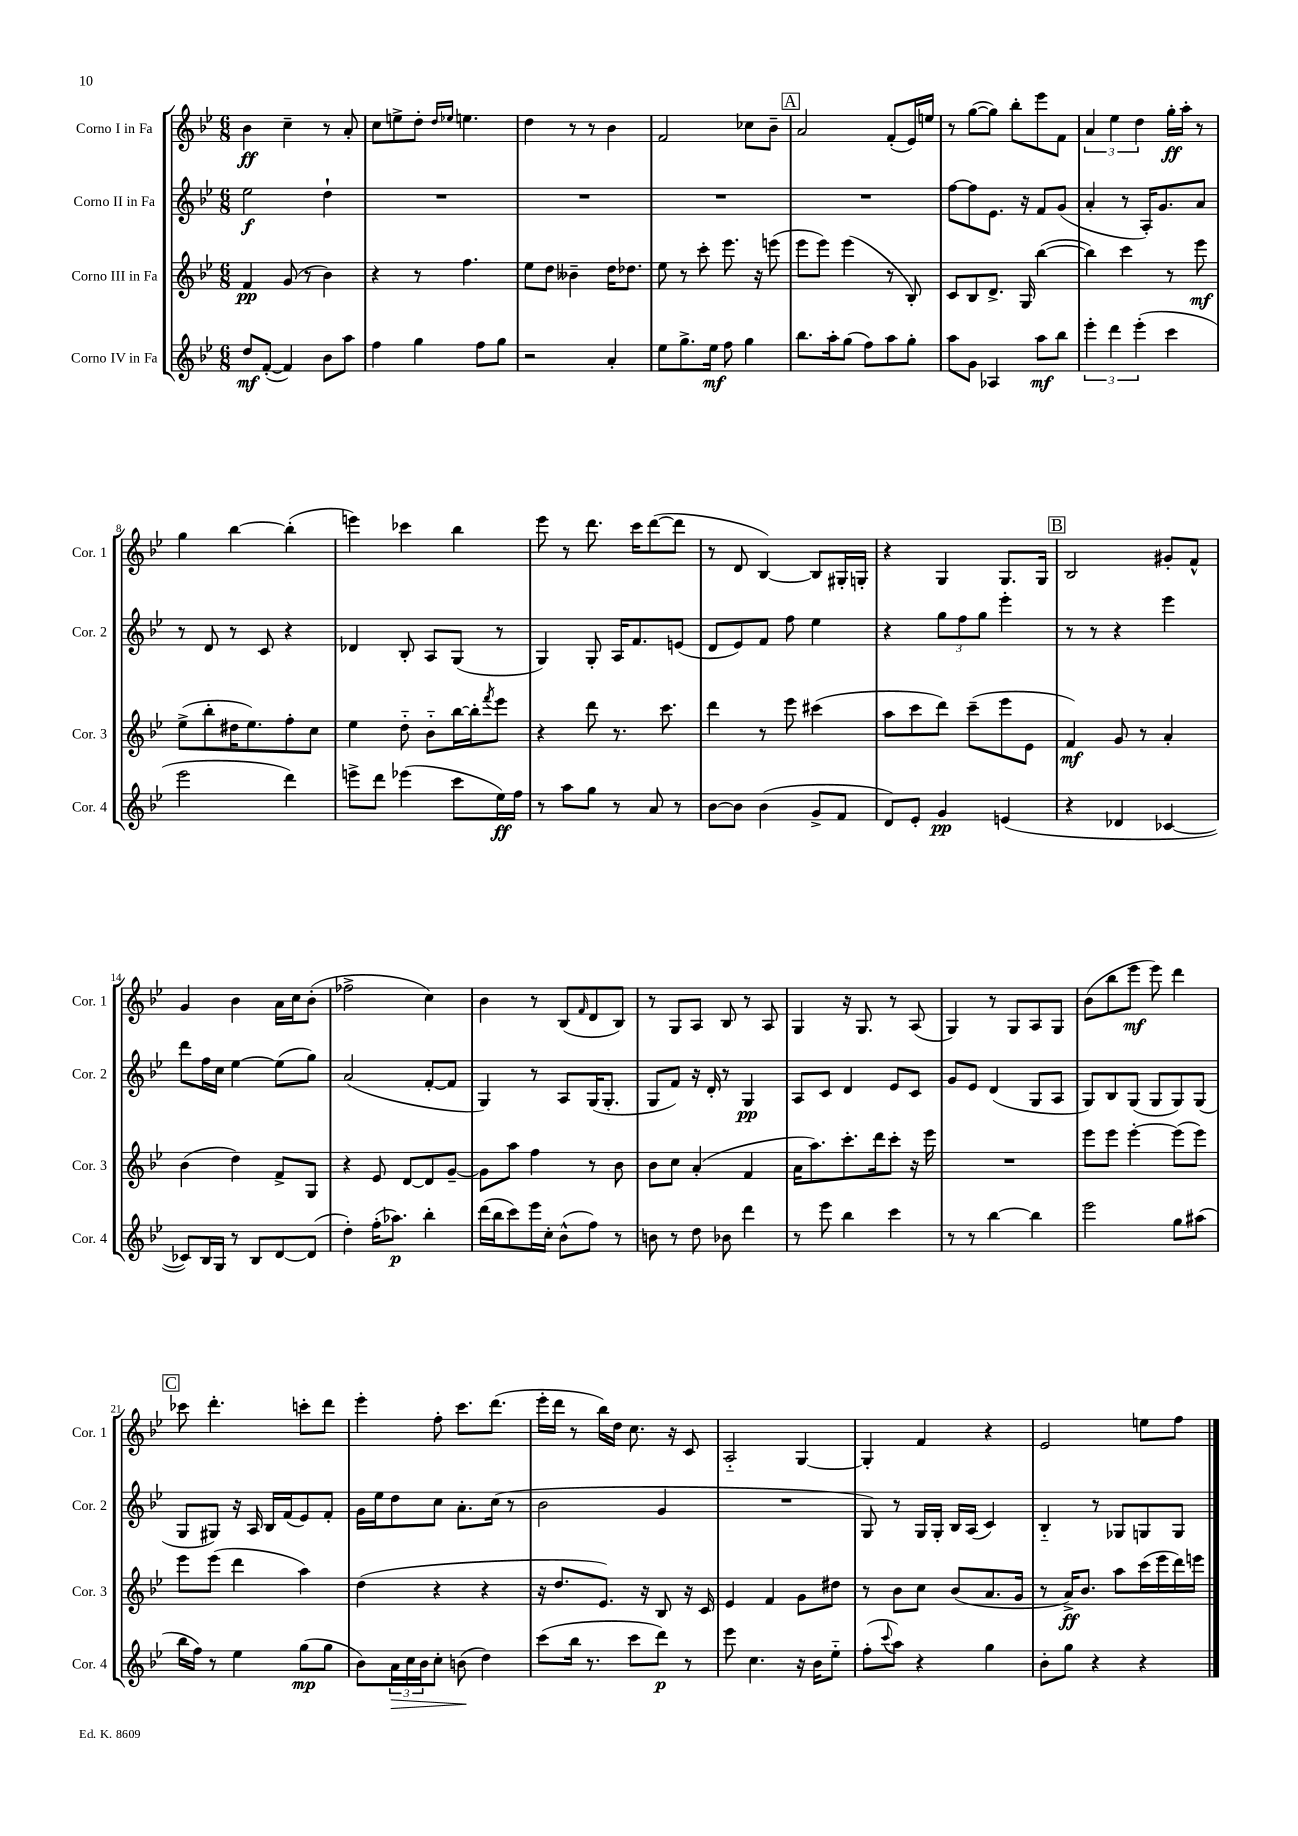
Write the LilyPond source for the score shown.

<<
\new StaffGroup <<
\new Staff = "s0" \with { instrumentName = "Corno I in Fa" shortInstrumentName = "Cor. 1" } {
    \clef treble \key bes \major \numericTimeSignature \time 6/8
    bes'4\ff c''4-- r8 a'8-. |
    c''8 e''8-> d''8-. \grace { d''16 ees''16 } e''4. |
    d''4 r8 r8 bes'4 |
    f'2 ces''8 bes'8-- |
    \mark \markup { \box "A" } a'2 f'8-.( ees'16) e''16 |
    r8 g''8~( g''8) bes''8-. ees'''8 f'8 |
    \tuplet 3/2 { a'4 ees''4 d''4 } g''16-.\ff a''16-. r8 |
    g''4 bes''4~ bes''4-.( |
    e'''4) ces'''4 bes''4 |
    ees'''8 r8 d'''8. c'''16 d'''8~( d'''8 |
    r8 d'8 bes4~) bes8 gis16-. g16-. |
    r4 g4 g8. g16 |
    \mark \markup { \box "B" } bes2 gis'8-. f'8-^ |
    g'4 bes'4 a'16 c''16 bes'8-.( |
    fes''2-> c''4) |
    bes'4 r8 bes8( \grace { f'16 } d'8 bes8) |
    r8 g8 a8 bes8 r8 a8 |
    g4 r16 g8. r8 a8( |
    g4) r8 g8 a8 g8 |
    bes'8( bes''8 ees'''8\mf ees'''8) d'''4 |
    \mark \markup { \box "C" } ces'''8 d'''4.-. c'''8-. d'''8 |
    ees'''4-. f''8-. c'''8. d'''8.( |
    ees'''16-. d'''16 r8 bes''16) d''16 c''8. r16 c'8 |
    a2-_ g4~ |
    g4-. f'4 r4 |
    ees'2 e''8 f''8 \bar "|." |
}
\new Staff = "s1" \with { instrumentName = "Corno II in Fa" shortInstrumentName = "Cor. 2" } {
    \clef treble \key bes \major \numericTimeSignature \time 6/8
    ees''2\f d''4-! |
    R2. |
    R2. |
    R2. |
    \mark \markup { \box "A" } R2. |
    f''8~ f''8 ees'8. r16 f'8 g'8( |
    a'4-. r8 a16-.) g'8. a'8 |
    r8 d'8 r8 c'8 r4 |
    des'4 bes8-. a8 g8( r8 |
    g4) g8-. a16 f'8. e'8( |
    d'8 ees'8) f'8 f''8 ees''4 |
    r4 \tuplet 3/2 { g''8 f''8 g''8 } ees'''4-. |
    \mark \markup { \box "B" } r8 r8 r4 ees'''4 |
    d'''8 f''16 c''16 ees''4~ ees''8( g''8) |
    a'2( f'8~-. f'8 |
    g4) r8 a8 g16( g8.-. |
    g8 f'8) r16 d'16-. r8 g4\pp |
    a8 c'8 d'4 ees'8 c'8 |
    g'8 ees'8 d'4( g8 a8 |
    g8) bes8 g8( g8 g8) g8( |
    \mark \markup { \box "C" } g8 gis8) r16 a16 bes16 f'16( ees'8) f'8-. |
    g'16 ees''16 d''8 c''8 a'8.-. c''16( r8 |
    bes'2 g'4 |
    R2. |
    g8) r8 g16 g16-. bes16 a16( c'4) |
    bes4-_ r8 ges8 g8 g8 \bar "|." |
}
\new Staff = "s2" \with { instrumentName = "Corno III in Fa" shortInstrumentName = "Cor. 3" } {
    \clef treble \key bes \major \numericTimeSignature \time 6/8
    f'4\pp g'8( r8 bes'4) |
    r4 r8 f''4. |
    ees''8 d''8 beses'4-- d''16 des''8. |
    ees''8 r8 c'''8-. ees'''8. r16 e'''8( |
    \mark \markup { \box "A" } ees'''8 ees'''8) ees'''4( r8 bes8-.) |
    c'8 bes8 d'8.-> g16 bes''4~( |
    bes''4) c'''4 r8 ees'''8\mf |
    ees''8->( bes''8-. dis''16 ees''8.) f''8-. c''8 |
    ees''4 d''8-_ bes'8-_ bes''16~ bes''16-. \acciaccatura { f'''8 } ees'''8 |
    r4 d'''8 r8. c'''8. |
    d'''4 r8 ees'''8 cis'''4( |
    a''8 c'''8 d'''8) c'''8--( ees'''8 ees'8 |
    \mark \markup { \box "B" } f'4\mf) g'8 r8 a'4-. |
    bes'4( d''4) f'8-> g8 |
    r4 ees'8 d'8~ d'8 g'8~-- |
    g'8 a''8 f''4 r8 bes'8 |
    bes'8 c''8 a'4-.( f'4 |
    a'16 a''8.) c'''8.-. d'''16 c'''8-. r16 ees'''16 |
    R2. |
    ees'''8 ees'''8 ees'''4~-. ees'''8( ees'''8) |
    \mark \markup { \box "C" } ees'''8 ees'''8( d'''4 a''4) |
    d''4( r4 r4 |
    r16 d''8. ees'8.) r16 bes8 r16 c'16 |
    ees'4 f'4 g'8 dis''8 |
    r8 bes'8 c''8 bes'8( a'8. g'16 |
    r8 a'16->\ff) bes'8. a''8 c'''16( ees'''16 d'''16) e'''16 \bar "|." |
}
\new Staff = "s3" \with { instrumentName = "Corno IV in Fa" shortInstrumentName = "Cor. 4" } {
    \clef treble \key bes \major \numericTimeSignature \time 6/8
    d''8\mf f'8~-.( f'4) bes'8 a''8 |
    f''4 g''4 f''8 g''8 |
    r2 a'4-. |
    ees''8 g''8.-> ees''16\mf f''8 g''4 |
    \mark \markup { \box "A" } bes''8. a''16-. g''8( f''8) a''8 g''8-. |
    a''8 g'8 aes4 a''8\mf bes''8 |
    \tuplet 3/2 { ees'''4-. d'''4 ees'''4-.( } c'''4 |
    ees'''2 d'''4) |
    e'''8-> d'''8 ees'''4( c'''8 ees''16\ff) f''16 |
    r8 a''8 g''8 r8 a'8 r8 |
    bes'8~ bes'8 bes'4( g'8-> f'8 |
    d'8) ees'8-. g'4\pp e'4( |
    \mark \markup { \box "B" } r4 des'4 ces'4~ |
    ces'8) bes16 g16 r8 bes8 d'8~ d'8( |
    d''4-.) f''16-.( aes''8.\p) bes''4-. |
    d'''16( bes''16 c'''8) ees'''16 c''16-. bes'8-^( f''8) r8 |
    b'8 r8 d''8 bes'8 d'''4 |
    r8 ees'''8 bes''4 c'''4 |
    r8 r8 bes''4~ bes''4 |
    ees'''2 g''8 ais''8( |
    \mark \markup { \box "C" } bes''16 f''16) r8 ees''4 g''8\mp( g''8 |
    bes'8) \tuplet 3/2 { a'16\> c''16 bes'16 } c''8-. b'8\!( d''4) |
    c'''8( bes''16 r8. c'''8 d'''8\p) r8 |
    ees'''8 c''4. r16 bes'16 ees''8-_ |
    f''8-.( \appoggiatura { c'''8 } a''8) r4 g''4 |
    bes'8-. g''8 r4 r4 \bar "|." |
}
>>
>>
